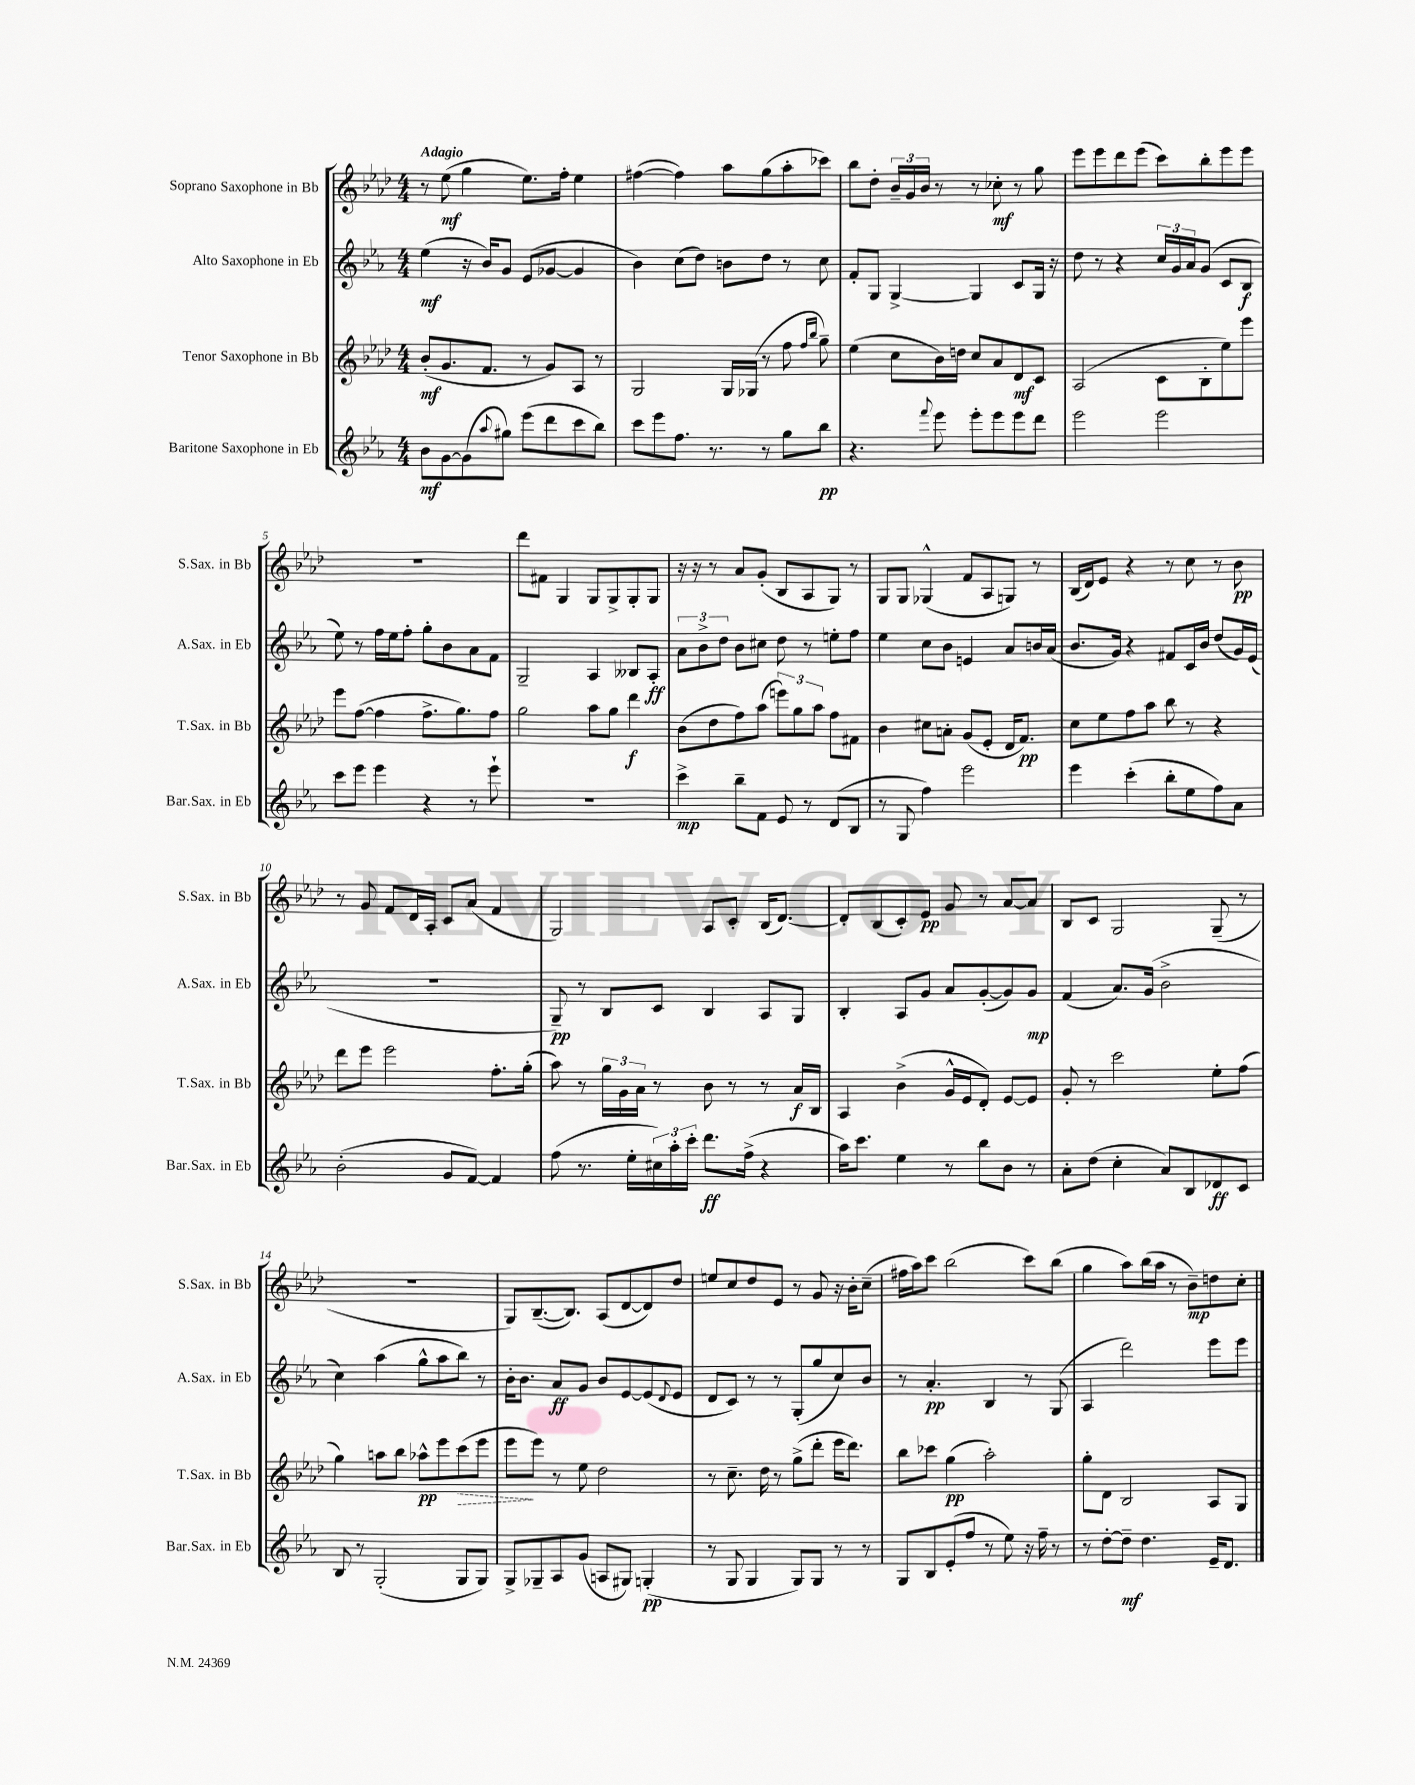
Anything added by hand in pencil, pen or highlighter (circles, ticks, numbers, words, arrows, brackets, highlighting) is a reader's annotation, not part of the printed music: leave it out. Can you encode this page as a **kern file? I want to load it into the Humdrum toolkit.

**kern	**kern	**kern	**kern
*staff4	*staff3	*staff2	*staff1
*clefG2	*clefG2	*clefG2	*clefG2
*k[b-e-a-]	*k[b-e-a-d-]	*k[b-e-a-]	*k[b-e-a-d-]
*M4/4	*M4/4	*M4/4	*M4/4
8b-\L	(8b-'/L	(4ee-\	8r
[8g\	8.g/	.	(8ee-\
(8g\]	.	16r	4gg\
.	8.f/J	16b-/LK)	.
8qqaa-/	.	.	.
8gg#\J)	.	8g/J	.
(8eee-\L	8r	(8e-/L	8.ee-\L)
8ddd\	8g/L)	[8g-/J	.
.	.	.	16ff'\Jk
8ccc\	8A-/J	4g-/]	4ee-\
8bb-\J)	8r	.	.
=	=	=	=
8ccc\L	2G/	4b-\)	([4ff#\
8eee-\	.	.	.
8.ff\J	.	(8cc\L	4ff#\])
.	.	8dd\J)	.
8.r	.	.	.
.	16G/LL	8b\L	8aa-\L
.	(16G-/JJ	.	.
8r	8r	8dd\J	(8gg\
8gg\L	8ff\	8r	8aa-'\
.	16qqff/LL	.	.
.	16qqbb-/JJ	.	.
8bb-\J	8gg~\)	8cc\	8ccc-\J)
=	=	=	=
4.r	(4ee-\	8f'/L	8bb-\L
.	.	8G/J	8dd-'\J
.	8cc\L	[4G^/	24b-~/LL
.	.	.	24g/
.	.	.	24b-/JJ
8qqfff/	.	.	.
8eee-\	16b-\L)	.	8r
.	16dd\JJ	.	.
8eee-'\L	8cc/L	4G/]	8r
8eee-\	8a-/	.	8cc-'\
8eee-\	8d-/	8c/L	8r
8ddd\J	8c/J	16G/Jk	8gg\
.	.	16r	.
=	=	=	=
2eee-\	(2A-/	8dd\	8eee-\L
.	.	8r	8eee-\
.	.	4r	8ddd-\
.	.	.	(8eee-\J
2eee-\	8c\L	24cc/LL	8ccc\L)
.	.	24g/	.
.	.	24a-/J	.
.	8B-'\	(8g/J	8bb-'\
.	8ee-\)	8c/L	8eee-\
.	8eee-\J	8B-/J	8eee-\J
=	=	=	=
8ccc\L	8eee-\L	8ee-\)	1r
8eee-\J	([8ff\J	8r	.
4eee-\	4ff\]	16ff\LL	.
.	.	16ee-\J	.
.	.	8ff'\J	.
4r	8.ff^\L	8gg'\L	.
.	.	8b-\	.
.	8.gg\)	.	.
8r	.	8a-\	.
8eee-`\	8ff\J	8f\J	.
=	=	=	=
1r	2gg\	2G~/	8ddd-\L
.	.	.	8f#\J
.	.	.	4G/
.	8aa-\L	4A-/	8G/L
.	8gg\J	.	8G^/
.	4ddd-\	8B--/L	8G'/
.	.	8A-'/J	8G/J
=	=	=	=
4ccc^\	(8b-\L	12a-\L	16r
.	.	.	16r
.	.	12b-^\	.
.	8dd-\	.	8r
.	.	12dd\J	.
8bb-~\L	8ff\)	8b-\L	8a-/L
8f\J	(8aa-\J	8cc#\J	(8g'/J
8e-/	12eee\L)	8dd\	8B-/L
.	12gg\	.	.
8r	.	8r	8A-/
.	12aa-\J	.	.
(8d/L	8ff\L	8ee'\L	8G/J)
8B-/J	8f#\J	8ff\J	8r
=	=	=	=
8r	4b-\	4ee-\	8G/L
8G/	.	.	8G/J
4ff\)	8cc#\L	8cc\L	(4G-^^/
.	8a'\J	8b-\J	.
2eee-\	(8g/L	4e/	8f/L
.	8e-'/J	.	8A-/
.	16d-/LK	8a-/L	8G/J)
.	8.f/J)	.	.
.	.	16b/L	8r
.	.	(16a-/JJ	.
=	=	=	=
4eee-\	8cc\L	8.b-/L	(16B-/LL
.	.	.	16d-/J)
.	8ee-\	.	8e-/J
.	.	16g/Jk)	.
(4ccc'\	8ff\	4r	4r
.	8aa-\J	.	.
8bb-'\L	8bb-\	8f#/L	8r
8ee-\	8r	16c/L	8cc\
.	.	16b-/JJ	.
8ff\)	4r	(8dd/L	8r
8a-\J	.	16g/L)	8b-\
.	.	(16e-/JJ	.
=	=	=	=
(2b-'\	8ddd-\L	1r	8r
.	8eee-\J	.	8g/
.	2eee-\	.	8f/L
.	.	.	16d-/L
.	.	.	16A-'/JJ
8g/L	.	.	8c/L
[8f/J)	.	.	(8a-/J
4f/]	8.ff'\L	.	4f/
.	(16gg'\Jk	.	.
=	=	=	=
(8ff\	8aa-\)	8G~/)	2G/)
8.r	8r	8r	.
.	24gg\LL	8B-/L	.
.	24g\	.	.
16ee-'\LL	.	.	.
.	24a-\JJ	.	.
24cc#\)	8r	8c/J	.
24aa-'\	.	.	.
24ccc'\JJ	.	.	.
8.ddd\L	8b-\	4B-/	8A-/L
.	8r	.	8c'/J
(16ff^\Jk	.	.	.
4r	8r	8A-/L	(16B-/LK
.	.	.	[8.d-/J)
.	16a-/LL	8G/J	.
.	16B-/JJ	.	.
=	=	=	=
16aa-\LK)	4A-/	4B-'/	8d-'/]L
8.ccc\J	.	.	.
.	.	.	(8B-/
4ee-\	(4b-^\	8A-/L	8c'/)
.	.	8g/J	8e-/J
8r	16g^^/LL	8a-/L	8g/
.	16e-/J	.	.
8bb-\L	8d-'/J)	([8g'/	8r
8b-\J	[8e-/L	8g/])	[8a-/L
8r	8e-/]J	8g/J	8a-/]J
=	=	=	=
8a-'\L	8g'/	(4f/	8B-/L
(8dd\J	8r	.	8c/J
4cc'\	2ccc\	8.a-/L)	2G/
.	.	(16g/Jk	.
8a-/L)	.	2b-^\	.
8B-/	.	.	.
8d-/	8ee-'\L	.	(8G~/
8c/J	(8ff\J	.	8r
=	=	=	=
8B-/	4gg\)	4cc\)	1r
8r	.	.	.
(2G'/	8aa\L	(4aa-\	.
.	8bb-\J	.	.
.	8aa-^^\L	8gg^^\L	.
.	8eee-\	8aa-\	.
8G/L	(8ccc\	8bb-\J)	.
8G/J)	8eee-\J	8r	.
=	=	=	=
8G^/L	8eee-\L	16b-'\LK	8G/L)
.	.	8.b-\J	.
8G-~/	8eee-\J)	.	([8.B-~/
8A-/	8r	8a-/L	.
.	.	.	8.B-/]J)
(8g/J	8ee-\	8g/J	.
8A/L	2dd-\	8b-/L	(8A-/L
8G#/J)	.	[8e-/	[8d-/
(4G'/	.	(8e-/]	8d-/])
.	.	8qqd/	.
.	.	8e-/J	8dd-/J
=	=	=	=
8r	8r	8d/L	8ee/L
8G/	8.cc~\	8c/J)	8cc/
4G/	.	8r	8dd-/
.	16dd-\	.	.
.	8r	8r	8e-/J
8G/L)	(8gg^\L	(8G'/L	8r
8G/J	8ddd-'\J	8gg/	8g/
8r	16eee-\LK	8cc/)	16r
.	8.ddd-\J)	.	16b-'\LK
8r	.	8b-/J	(8cc~\J
=	=	=	=
8G/L	8bb-\L	8r	16ff#\LL
.	.	.	16aa-\J)
8B-/	8ccc-\J	4.a-'/	8ccc\J
(8e-'/	(4gg\	.	(2bb-\
8ff/J	.	.	.
8r	2aa-'\)	4B-/	.
8ee-\)	.	.	.
16r	.	8r	8ccc\L)
16ff~\	.	.	.
8r	.	(8G/	(8bb-\J
=	=	=	=
8r	8gg'\L	4A-/	4gg\
[8dd'\L	8d-\J	.	.
8dd~\]J	2B-/	2ddd\)	8aa-\L)
4.dd\	.	.	(16bb-\L
.	.	.	16aa-\JJ
.	.	.	8r
.	.	.	8b-~\L)
16e-~/LK	8A-/L	8eee-\L	8dd\
8.d/J	.	.	.
.	8G/J	8eee-\J	8cc'\J
==	==	==	==
*-	*-	*-	*-
